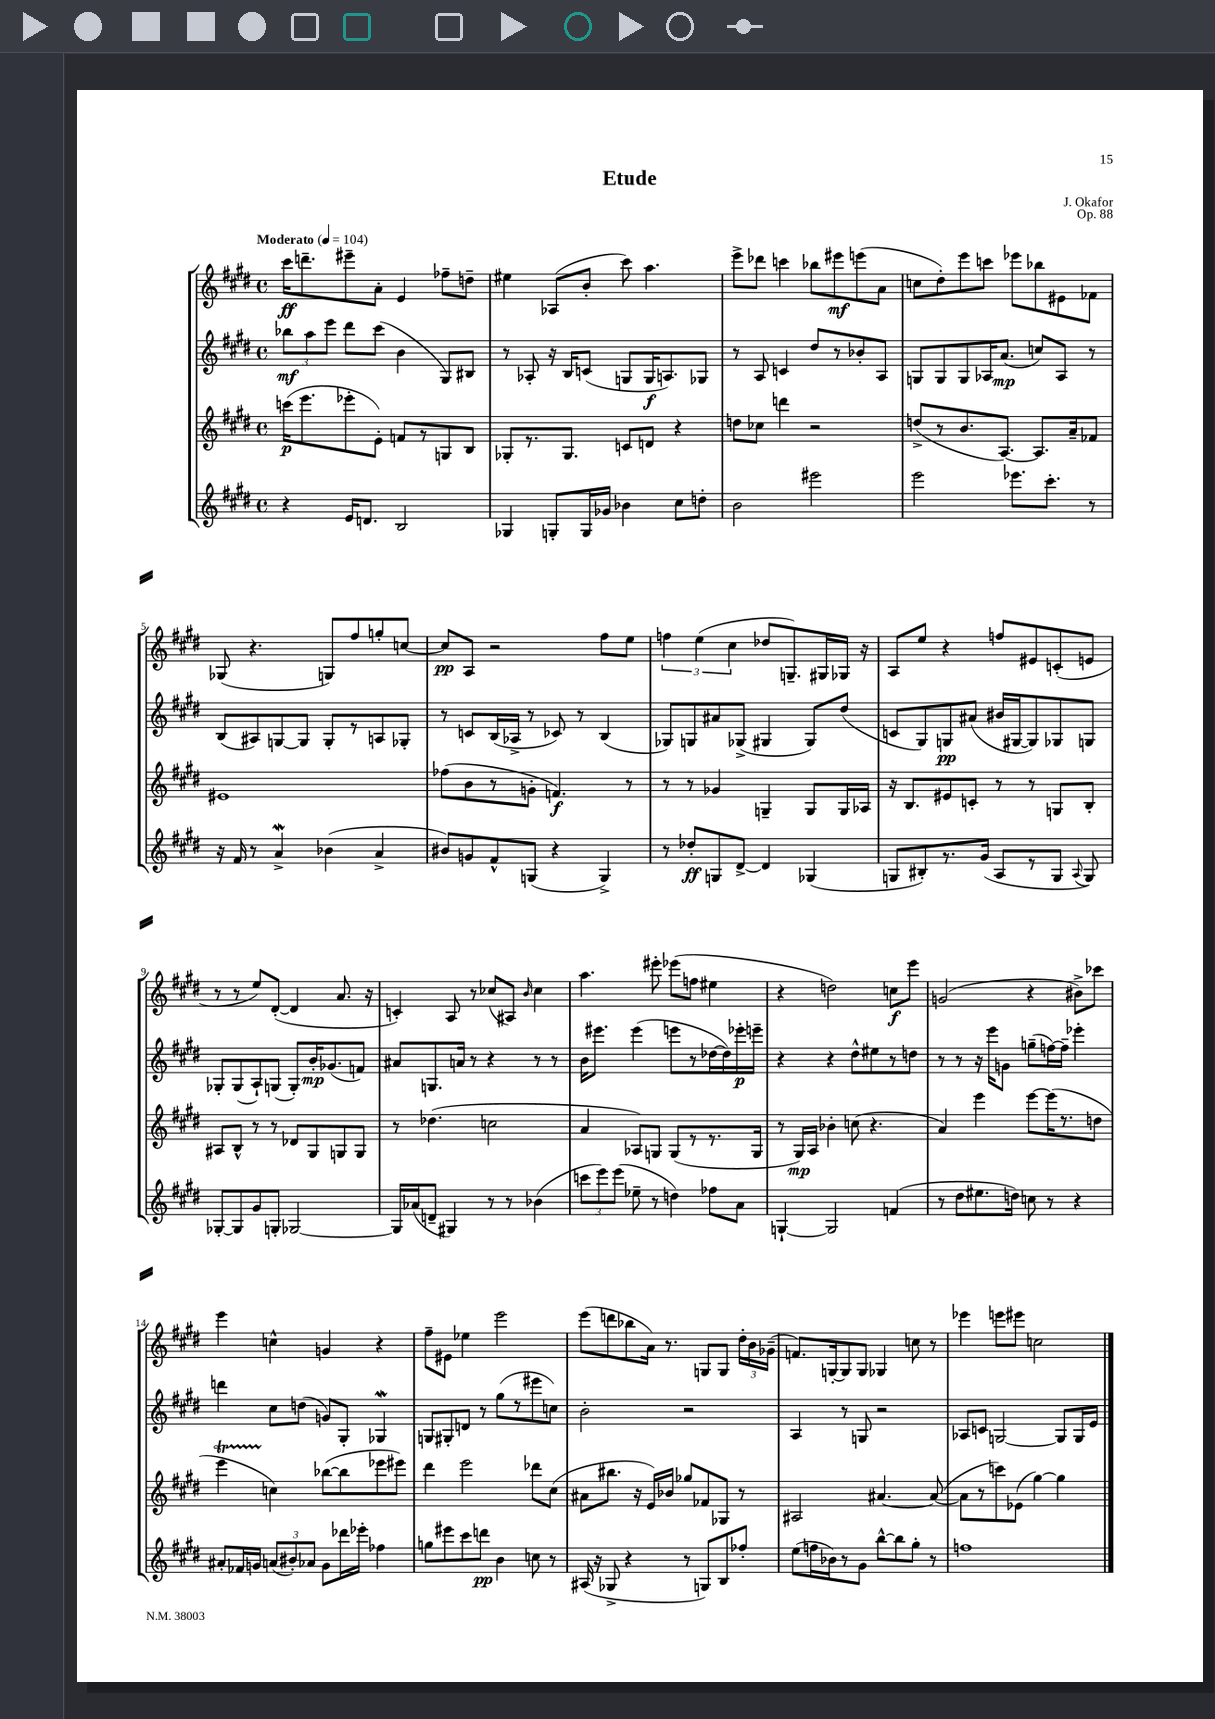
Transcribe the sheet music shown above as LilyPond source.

\header { title = "Etude" composer = "J. Okafor" opus = "Op. 88" }
<<
\new StaffGroup <<
\new Staff = "s0" {
    \clef treble \key e \major \defaultTimeSignature \time 4/4 \tempo "Moderato" 4 = 104
    \autoBeamOff cis'''16[\ff d'''8.-- eis'''8-- a'8]-. e'4 fes''8[-- d''8]-- |
    eis''4 aes8[( b'8]-. cis'''8) a''4. |
    e'''8[-> des'''8] c'''4 bes''8[ eis'''8\mf e'''8( a'8] |
    c''8[ dis''8-.) e'''8 c'''8] ees'''8[ bes''8 eis'8 fes'8] |
    ges8( r4. g8[) fis''8 g''8-. c''8]~ |
    c''8[\pp a8] r2 fis''8[ e''8] |
    \tuplet 3/2 { f''4 e''4( cis''4 } des''8[ g8.--) gis16 ges16] r16 |
    a8[ e''8] r4 f''8[ eis'8 c'8-.( e'8] |
    r8 r8 e''8[) dis'8]~-.( dis'4 a'8. r16 |
    c'4-.) a8 r8 ces''8[( ais8]) \grace { b'16 } ces''4 |
    a''4. eis'''8-. ees'''8[( f''8] eis''4 |
    r4 d''2) c''8[\f e'''8] |
    g'2( r4 bis'8[->) ces'''8] |
    e'''4 c''4-^ g'4 r4 |
    fis''8[-- eis'8] ees''4 e'''2 |
    e'''8[( d'''8 bes''8 a'16]) r8. g8[ g8] \tuplet 3/2 { dis''16[-. b'16 ges'16]--( } |
    f'8.[) g16~-. g8 g8] ges4 c''8 r8 |
    ees'''4 e'''8[ eis'''8] c''2 \bar "|." |
}
\new Staff = "s1" {
    \clef treble \key e \major \defaultTimeSignature \time 4/4
    \autoBeamOff \tuplet 3/2 { bes''8[\mf a''8 e'''8] } dis'''8[ cis'''8]( b'4 gis8[) bis8] |
    r8 aes8-. r16 b16[ c'8]( g8[ g16\f a8.) ges8] |
    r8 a8 c'4 dis''8[ r8 bes'8-. a8] |
    g8[ g8 g8 aes16 a'8.]\mp( c''8[) aes8] r8 |
    b8[( ais8) g8~ g8] g8[-. r8 a8 ges8]-. |
    r8 c'8[ b16( aes16]-> r8 ces'8) r8 b4( |
    ges8[) g8 ais'8 ges8]->( gis4 gis8[) dis''8]( |
    c'8[ gis8) g8\pp ais'8]( bis'16[ gis16~ gis8) ges8 g8] |
    ges8[-. ges8( a8-!) g8]( g8[-.) b'16-.\mp ges'8.( f'8]) |
    ais'8[ g8. a'16] r8 r4 r8 r8 |
    b'16[ eis'''8.] eis'''4( e'''8[ r8 des''16~ des''16) ees'''16-.\p e'''16]-- |
    r4 r4 dis''8[-^ eis''8 r8 d''8] |
    r8 r8 r16 e'''16[ g'8] g''8[--( f''16~) f''16]-- ees'''4-. |
    d'''4 cis''8[ d''8]( g'8[) gis8]-. ges4\mordent |
    g8[ gis8-. d'8] r8 gis''8[( r8 eis'''8 c''8]) |
    b'2-. r2 |
    a4 r8 g8 r2 |
    aes8[ c'8] g2~ g8[ g16 e'16] \bar "|." |
}
\new Staff = "s2" {
    \clef treble \key e \major \defaultTimeSignature \time 4/4
    \autoBeamOff c'''16[\p( e'''8. ees'''8-. e'8]-.) f'8[ r8 g8 b8] |
    ges8[-. r8. ges8.] c'8[ d'8] r4 |
    d''8[ ces''8] d'''4 r2 |
    d''8[->( r8 b'8. a8.]~) a8.[ a'16-- fes'8] |
    eis'1 |
    fes''8[( b'8 r8 g'8]-. f'4.\f) r8 |
    r8 r8 ges'4 g4-- g8[ g16 aes16] |
    r16 b8.[ eis'8 c'8]-. r8 r8 g8[ b8]-. |
    ais8[ b8]-^ r8 r8 des'8[ gis8 g8 g8] |
    r8 des''4.( c''2 |
    a'4 aes8[) g8] g8[( r8 r8. g16] |
    r8 gis16[\mp) a16] bes'4-. c''8( r4. |
    a'4) e'''4 e'''8[~ e'''16( r8. d''8] |
    e'''4\startTrillSpan c''4\stopTrillSpan) bes''8[~( bes''8 ees'''8 eis'''8]) |
    dis'''4 e'''2 des'''8[ cis''8]( |
    ais'8[ bis''8.] r16 e'16[) bes'16] ges''8[ fes'8 ges8] r8 |
    ais2 ais'4.~ ais'8~( |
    ais'8[ r8 c'''8) ees'8]( gis''4~) gis''4 \bar "|." |
}
\new Staff = "s3" {
    \clef treble \key e \major \defaultTimeSignature \time 4/4
    \autoBeamOff r4 e'16[ d'8.] b2 |
    ges4 g8[-. g16 ges'16] bes'4 cis''8[ d''8]-. |
    b'2 eis'''2 |
    e'''2 ees'''8.[ cis'''8.]-. r8 |
    r16 fis'16 r8 a'4->\mordent bes'4( a'4-> |
    bis'8[) g'8 fis'8-^ g8]( r4 g4->) |
    r8 des''8[-.\ff g8 dis'8]~-> dis'4 ges4( |
    g8[ bis8-.) r8. gis'16]( a8[ r8 g8] \appoggiatura { a8 } g8) |
    ges8[~-. ges8 gis'8 g8]-. ges2~ |
    ges16[ aes'16( d'8]-- gis4) r8 r8 bes'4( |
    \tuplet 3/2 { c'''8[ e'''8) e'''8]( } ees''8-- r8 d''4) fes''8[ a'8] |
    g4~-! g2 f'4( |
    r8 dis''8[ eis''8. d''16]) c''8 r8 r4 |
    ais'8[-. fes'16 g'16] \tuplet 3/2 { a'8[( bis'8-.) aes'8] } g'8[ des'''16 ees'''16]-. fes''4 |
    g''8[ eis'''8 cis'''8 d'''8]\pp b'4 c''8 r8 |
    ais16( r16 ges8-> r4 r8 g8[) b8 fes''8]-. |
    e''8[( f''16 bes'16) r8 gis'8] b''8[~-^ b''8 gis''8]-. r8 |
    f''1 \bar "|." |
}
>>
>>
